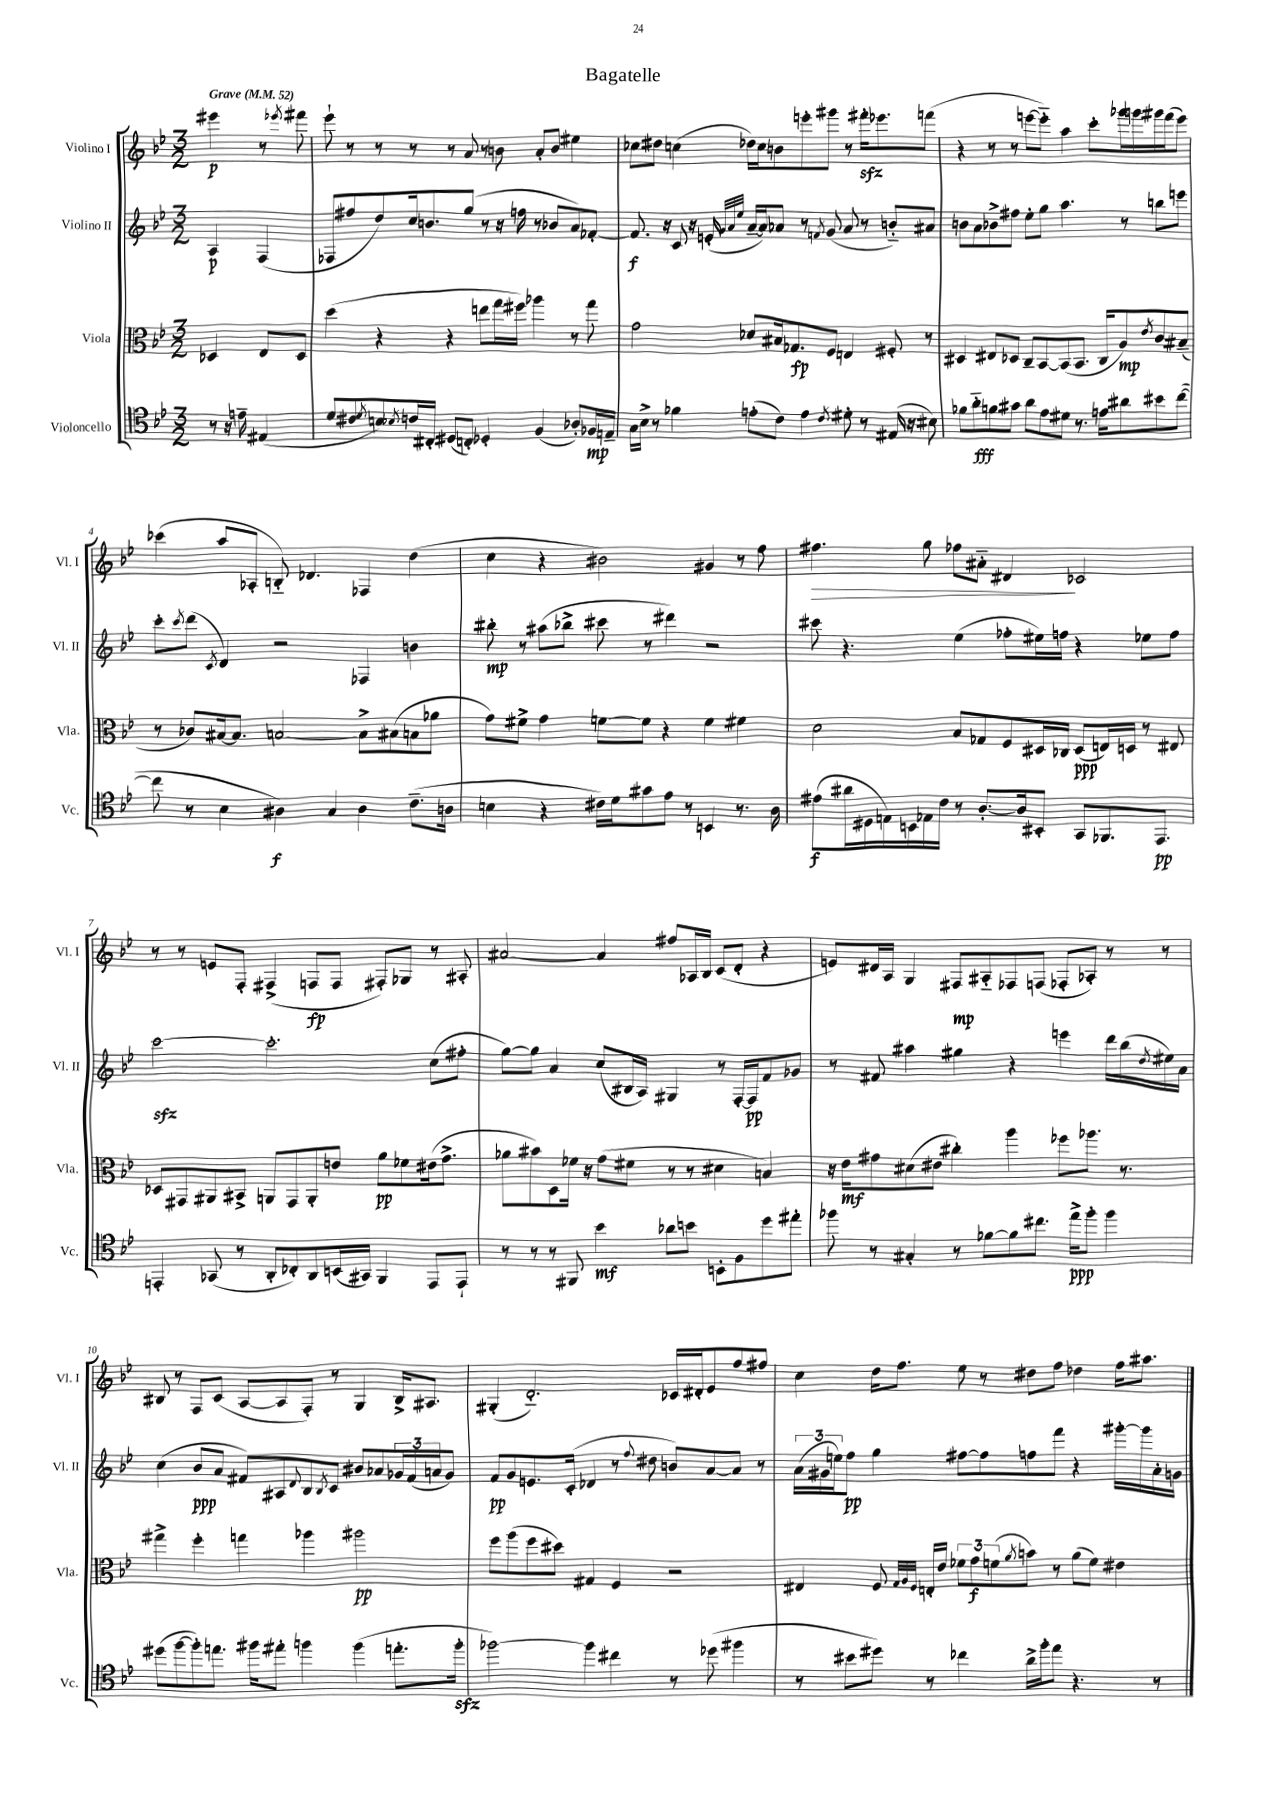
\header { title = "Bagatelle" }
<<
\new StaffGroup <<
\new Staff = "s0" \with { instrumentName = "Violino I" shortInstrumentName = "Vl. I" } {
    \clef treble \key bes \major \numericTimeSignature \time 3/2 \partial 2 \tempo "Grave" 4 = 52
    eis'''4\p r8 \acciaccatura { ees'''8 } fis'''8 |
    ees'''8-! r8 r8 r8 r8 a'8 r8 b'8 a'8-. b'8 eis''4 |
    ces''8 dis''8 c''4( des''16) c''16 b'8 e'''8-. gis'''8 r8 fis'''16-.\sfz ees'''8. f'''8( |
    r4 r8 r8 e'''8~ e'''8-_) a''4 c'''8-. ges'''16 g'''16 gis'''16 f'''16( e'''8) |
    ces'''4( a''8 aes8-. b8-_) des'4. fes4 d''4( |
    c''4 r4 bis'2) gis'4 r8 f''8 |
    fis''4.\> g''8 fes''8 ais'8-_ dis'4\! ces'2 |
    r8 r8 e'8 f8-. fis4->( f8\fp f8 fis8-.) ges8 r8 ais8-. |
    ais'2~ ais'4 fis''8 aes16 bes16 c'8( d'8-. r4 |
    e'8) dis'16 a16 g4 fis8\mp ais8-_ fes8 f8( fes8-. aes8-.) r8 r8 |
    bis8 r8 f8 c'8( a8~ a8 f8-.) r8 g4 bis16-> ais8. |
    gis4-.( d'2.-_) ces'16 dis'16-. ees'8 f''8 fis''8 |
    c''4 d''16 f''8. ees''8 r8 dis''8 f''8 des''4 f''16 ais''8. \bar "|." |
}
\new Staff = "s1" \with { instrumentName = "Violino II" shortInstrumentName = "Vl. II" } {
    \clef treble \key bes \major \numericTimeSignature \time 3/2 \partial 2
    a4\p f4( |
    fes8 fis''8 d''8) c''16 b'8. g''8( r8 r16 f''16 r8 bes'8 a'8) fes'8~-. |
    fes'8.\f r16 c'8 r16 e'16-.( \grace { g'32 a'32 ees''32 } a'16~-- a'16) aes'8 r8 \acciaccatura { f'8 } g'8( aes'8 r8 b'8-_) ais'8 |
    b'8 a'8 bes'8-> fis''8 ees''8-. g''8 a''4. r8 b''8 e'''8 |
    c'''8-. \acciaccatura { c'''8 } d'''8( \acciaccatura { c'8 } d'4) r2 fes4 b'4 |
    bis''8-.\mp r8 ais''8( bes''8-> cis'''8 r8 dis'''4) r2 |
    cis'''8 r4. ees''4( fes''8-. eis''16) f''16 r4 ees''8 f''8 |
    c'''2~\sfz c'''2.-. c''8( fis''8-. |
    g''8~) g''8 a'4 c''8( bis16 a16) gis4 r8 f16~-. f16\pp f'8 ges'8 |
    r8 fis'8 ais''4 gis''4 r4 e'''4 d'''16 bes''16( \acciaccatura { d''8 } eis''16) a'16 |
    c''4( bes'8\ppp a'8 fis'8) ais8 \appoggiatura { d'8 } bes8 \acciaccatura { bes8 } c'8 bis'8 aes'8 \tuplet 3/2 { ges'16 fis'16( a'16 } ges'8) |
    f'8\pp g'8 e'8. c'16-.( des'4 r8 \appoggiatura { f''8 } dis''8 b'8) a'8~ a'8 r8 |
    \tuplet 3/2 { a'16( gis'16 e''16) } f''8\pp g''4 fis''8~ fis''8 f''8 f'''8 r4 gis'''16~-. gis'''16 a'16-. g'16 \bar "|." |
}
\new Staff = "s2" \with { instrumentName = "Viola" shortInstrumentName = "Vla." } {
    \clef alto \key bes \major \numericTimeSignature \time 3/2 \partial 2
    des4 ees8 des8 |
    d''4( r4 r4 e''8 g''16 fis''16) aes''4 r8 g''8 |
    g'2 des'8 bis16 ges8.\fp f8 e4 fis8-. r8 |
    dis4 eis8 des8 c8-- bes,8~ bes,8( bes,8. c16 a8\mp) \acciaccatura { ees'8 } c'8 bis8--( |
    r8 ces'8) bis16~ bis8. b2~ b8-> bis8( b8 aes'8 |
    g'8) fis'8-> g'4 f'8~ f'8 r4 f'4 fis'4 |
    d'2 bes8 ges8 f8 dis16 ces16 dis8\ppp( e16) d16 r8 eis8 |
    des8 gis,8 ais,8 bis,8-> a,8 gis,8 a,8-. e'8 a'8\pp fes'8 eis'16( g'8.-> |
    aes'8 bis'8) d8 fes'16 r16 g'8( fis'8 r8 r8 dis'4 b4) |
    r16 ees'16\mf gis'8 dis'8( eis'8 cis''4-.) a''4 fes''8 aes''8. r8. |
    gis''4-> f''4-. g''4 aes''4 ais''2\pp |
    f''8 a''8( f''8 dis''8) gis4 f4 r2 |
    eis4 f8 \grace { g32 a32 f32 } e16-. ees'16 \tuplet 3/2 { fes'8 g'8\f f'8( } \acciaccatura { a'8 } b'8) r8 a'8( f'8) eis'4 \bar "|." |
}
\new Staff = "s3" \with { instrumentName = "Violoncello" shortInstrumentName = "Vc." } {
    \clef tenor \key bes \major \numericTimeSignature \time 3/2 \partial 2
    r8 r16 e'16-- eis4( |
    d'8 cis'8 \acciaccatura { d'8 } b8) \acciaccatura { bes8 } c'16 cis16-. dis8( c8-.) des4-. f4( aes8-.) fes16\mp e16-- |
    g16 bes16-> r8 fes'4 e'8-.( c'8) e'4 \acciaccatura { c'8 } dis'8-. r8 eis16( r16 bis8) |
    fes'8 a'8-_\fff f'8 gis'8 a'8 ees'8 dis'8 r8. e'16 ais'8 bis'8 c''8~( |
    c''8 r8 bes4 ais4\f) g4 ais4 c'8.--( a16 |
    b4 r4 cis'16) d'16 gis'8 ees'8 r8 b,4 r8. a16 |
    eis'8\f( ais'16 dis16 e16) b,16 ees16 c'16 r8 a8.~-. a16 bis,8-. g,8 fes,8. ees,8.\pp |
    e,4-. ges,8( r8 a,8-. ces8-.) a,8 b,16( gis,16) f,4 e,8 e,8-! |
    r8 r8 r8 fis,8 bes'4\mf aes'8 b'8 b,8-. f8 d''8 eis''8-. |
    fes''8 r8 gis4-. r8 fes'8~ fes'8 cis''8. ees''16->\ppp fes''8-. fes''4 |
    dis''8( f''8~ f''8-.) e''8. fis''16 eis''8-. f''4 f''4( e''8.-. f''16-.\sfz |
    fes''2~) fes''4 cis''4 r8 des''8( fis''4 |
    r8 bis'8 dis''8) r8 ces''4 a'16-> f''16-. ees''8 r4. r8 \bar "|." |
}
>>
>>
